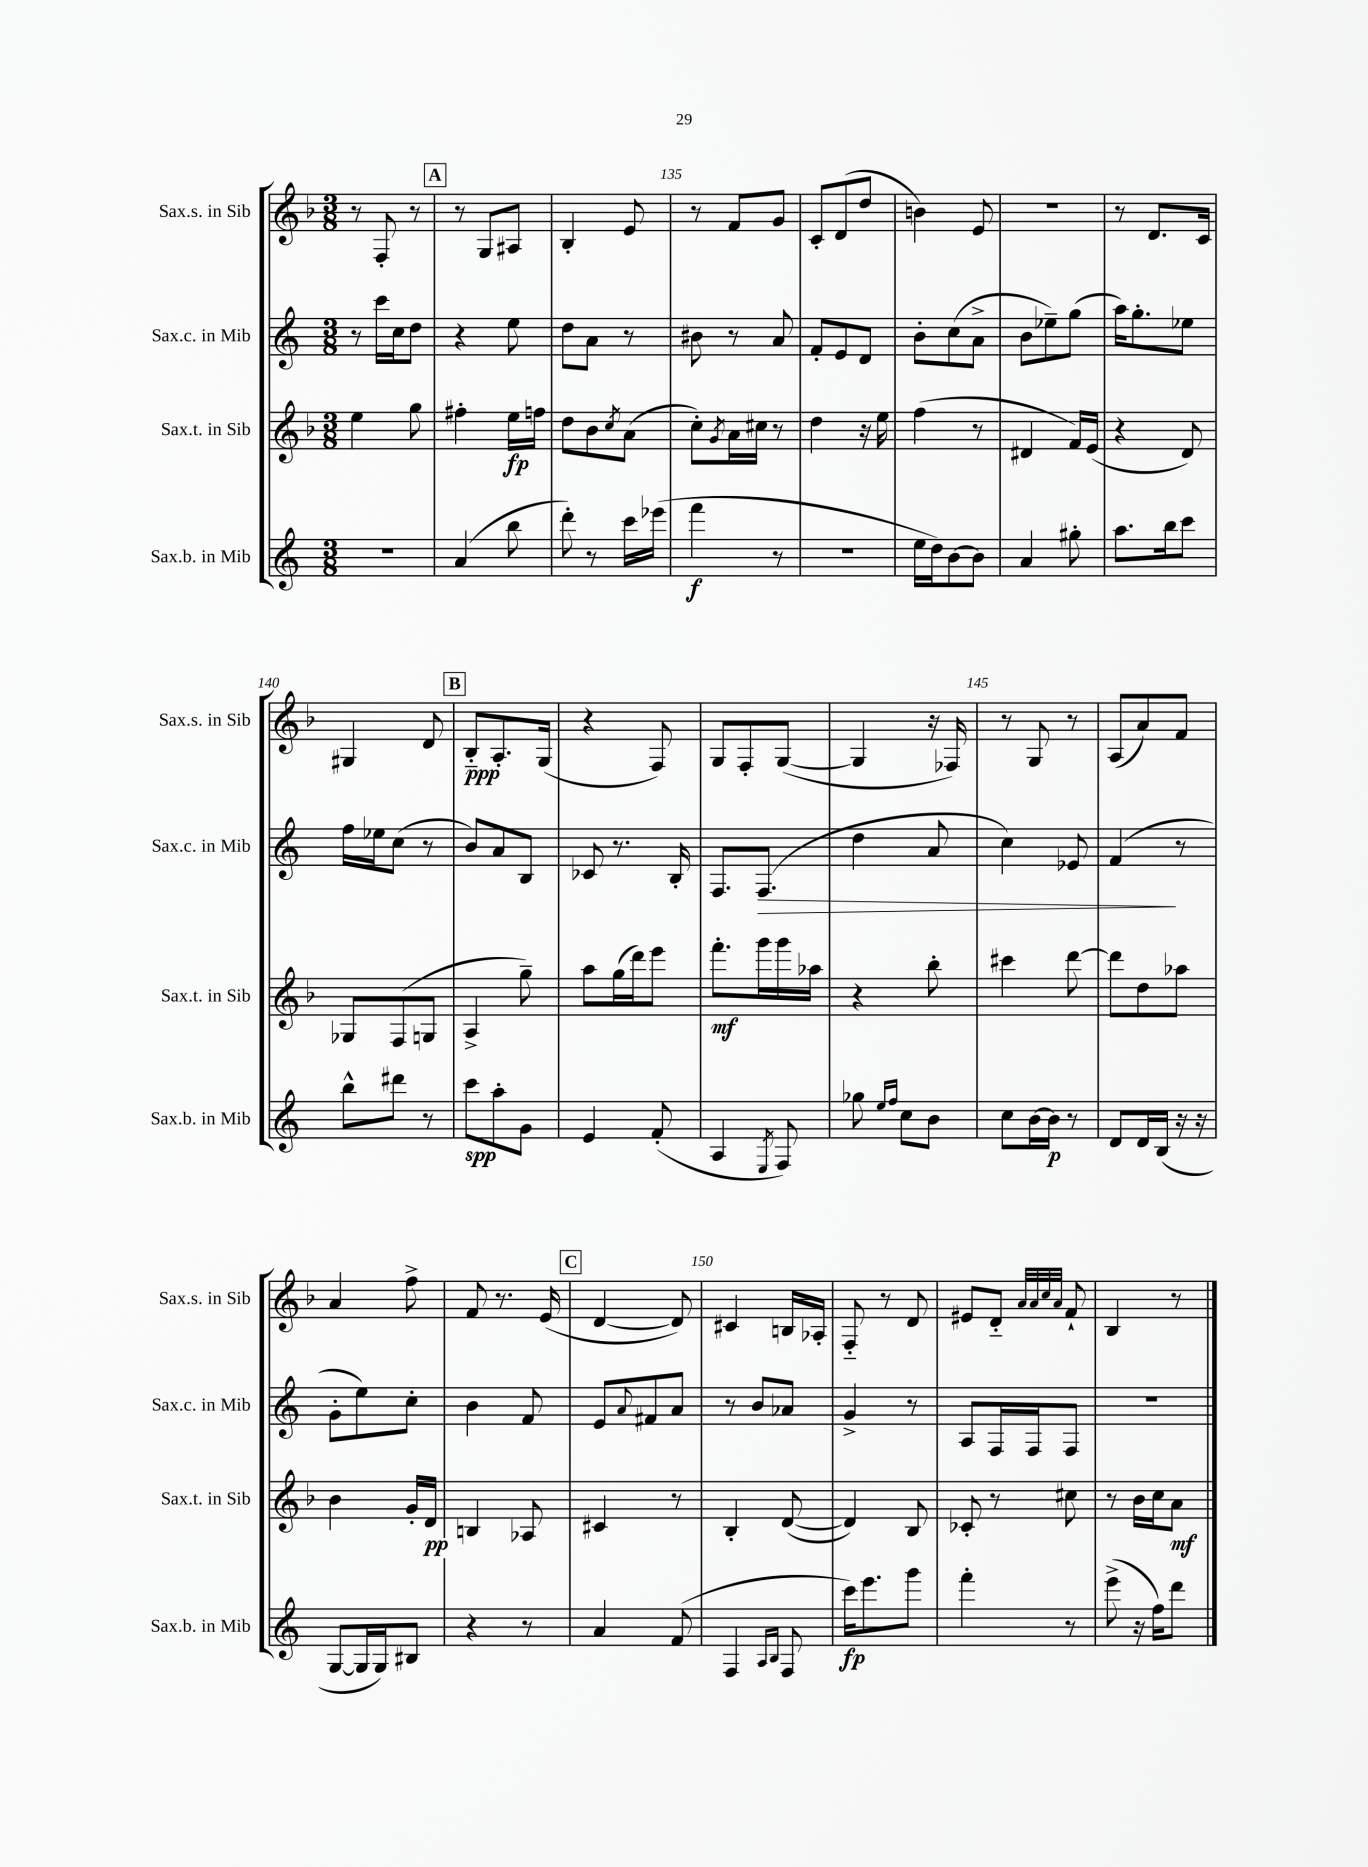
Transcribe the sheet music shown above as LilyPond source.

<<
\new StaffGroup <<
\new Staff = "s0" \with { instrumentName = "Sax.s. in Sib" shortInstrumentName = "Sax.s. in Sib" } {
    \clef treble \key f \major \numericTimeSignature \time 3/8
    r8 f8-. r8 |
    \mark \markup { \box "A" } r8 g8 ais8 |
    bes4-. e'8 |
    r8 f'8 g'8 |
    c'8-. d'8( d''8 |
    b'4) e'8 |
    R4. |
    r8 d'8. c'16 |
    gis4 d'8 |
    \mark \markup { \box "B" } bes8-_\ppp a8.-. g16( |
    r4 f8) |
    g8 f8-. g8~( |
    g4 r16 fes16) |
    r8 g8 r8 |
    a8( a'8) f'8 |
    a'4 f''8-> |
    f'8 r8. e'16( |
    \mark \markup { \box "C" } d'4~ d'8) |
    cis'4 b16 aes16-. |
    f8-_ r8 d'8 |
    eis'8 d'8-_ \grace { a'32 a'32 c''32 a'32 } f'8-! |
    bes4 r8 \bar "|." |
}
\new Staff = "s1" \with { instrumentName = "Sax.c. in Mib" shortInstrumentName = "Sax.c. in Mib" } {
    \clef treble \key c \major \numericTimeSignature \time 3/8
    r8 c'''16 c''16 d''8 |
    \mark \markup { \box "A" } r4 e''8 |
    d''8 a'8 r8 |
    bis'8 r8 a'8 |
    f'8-. e'8 d'8 |
    b'8-. c''8( a'8-> |
    b'8 ees''8--) g''8( |
    a''16) g''8.-. ees''8 |
    f''16 ees''16 c''8( r8 |
    \mark \markup { \box "B" } b'8) a'8 b8 |
    ces'8 r8. b16-. |
    f8. f8.\>( |
    d''4 a'8 |
    c''4) ees'8 |
    f'4\!( r8 |
    g'8-. e''8) c''8-. |
    b'4 f'8 |
    \mark \markup { \box "C" } e'8 \appoggiatura { a'8 } fis'8 a'8 |
    r8 b'8 aes'8 |
    g'4-> r8 |
    a8 f16 f16 f8 |
    R4. \bar "|." |
}
\new Staff = "s2" \with { instrumentName = "Sax.t. in Sib" shortInstrumentName = "Sax.t. in Sib" } {
    \clef treble \key f \major \numericTimeSignature \time 3/8
    e''4 g''8 |
    \mark \markup { \box "A" } fis''4-. e''16\fp f''16 |
    d''8 bes'8 \acciaccatura { c''8 } a'8( |
    c''8-.) \acciaccatura { g'8 } a'16 cis''16 r8 |
    d''4 r16 e''16 |
    f''4( r8 |
    dis'4 f'16) e'16( |
    r4 d'8) |
    ges8 f8( g8 |
    \mark \markup { \box "B" } a4-> g''8--) |
    a''8 g''16( d'''16) e'''8 |
    f'''8.-.\mf g'''16 g'''16 aes''16 |
    r4 bes''8-. |
    cis'''4 d'''8~ |
    d'''8 d''8 aes''8 |
    bes'4 g'16-. d'16\pp |
    b4 aes8 |
    \mark \markup { \box "C" } cis'4 r8 |
    bes4-. d'8~( |
    d'4) bes8 |
    ces'8-. r8 cis''8 |
    r8 bes'16 c''16 a'8\mf \bar "|." |
}
\new Staff = "s3" \with { instrumentName = "Sax.b. in Mib" shortInstrumentName = "Sax.b. in Mib" } {
    \clef treble \key c \major \numericTimeSignature \time 3/8
    R4. |
    \mark \markup { \box "A" } a'4( b''8 |
    d'''8-.) r8 c'''16 ees'''16( |
    f'''4\f r8 |
    R4. |
    e''16 d''16) b'8~ b'8 |
    a'4 gis''8-. |
    a''8. b''16 c'''8 |
    b''8-^ dis'''8 r8 |
    \mark \markup { \box "B" } c'''8\spp a''8-. g'8 |
    e'4 f'8-.( |
    a4 \acciaccatura { e8 } f8) |
    ges''8 \grace { e''16 f''16 } c''8 b'8 |
    c''8 b'16~ b'16\p r8 |
    d'8 d'16 b16( r16 r16 |
    g8~ g16 g16) bis8 |
    r4 r8 |
    \mark \markup { \box "C" } a'4 f'8( |
    f4 \grace { a16 b16 } f8 |
    c'''16\fp) e'''8. g'''8 |
    f'''4-. r8 |
    e'''8->( r16 f''16) d'''8 \bar "|." |
}
>>
>>
\layout { \context { \Score currentBarNumber = #132 \override BarNumber.break-visibility = ##(#f #t #t) barNumberVisibility = #(every-nth-bar-number-visible 5) } }
